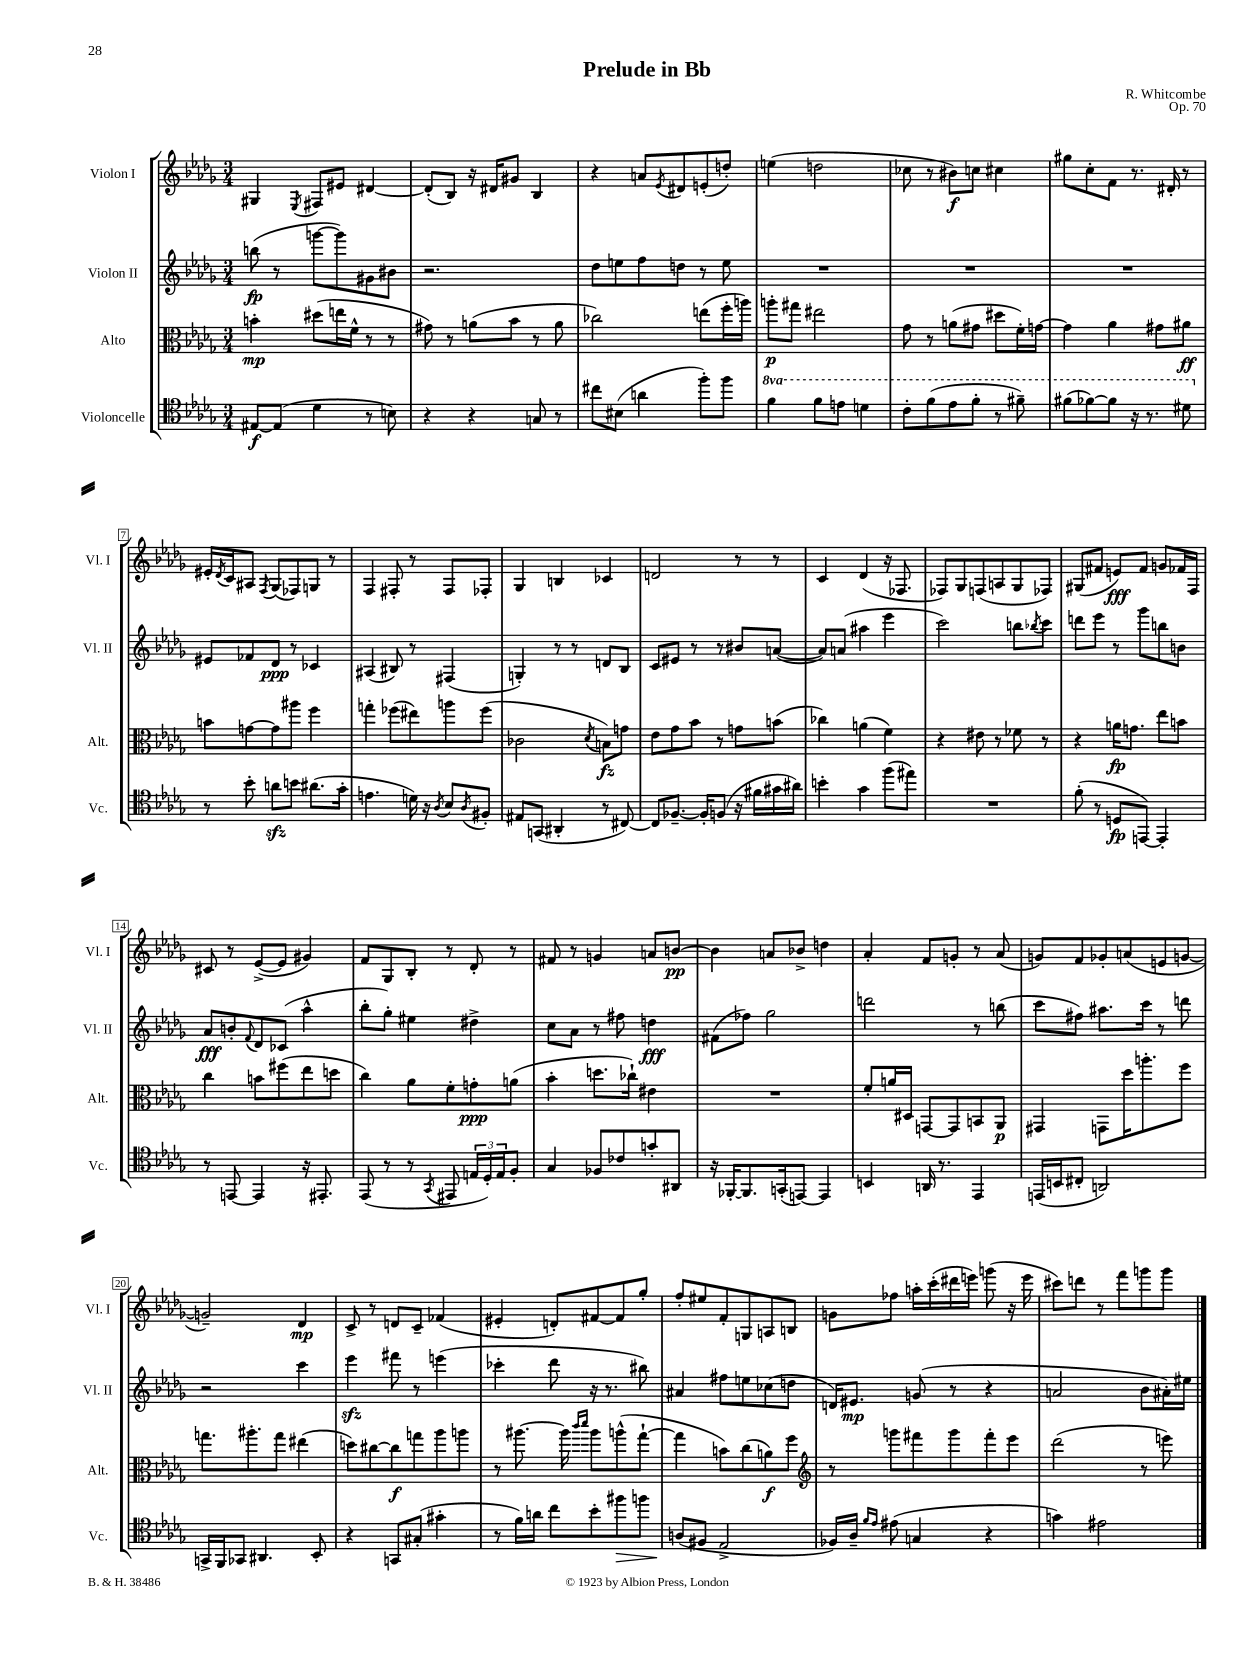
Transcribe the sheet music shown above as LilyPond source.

\header { title = "Prelude in Bb" composer = "R. Whitcombe" opus = "Op. 70" }
<<
\new StaffGroup <<
\new Staff = "s0" \with { instrumentName = "Violon I" shortInstrumentName = "Vl. I" } {
    \clef treble \key des \major \numericTimeSignature \time 3/4
    gis4 \acciaccatura { ees8 } fis8 eis'8 dis'4~ |
    dis'8-.( bes8) r16 dis'16 gis'8 bes4 |
    r4 a'8 \acciaccatura { ees'8 } dis'8 e'8-.( d''8-.) |
    e''4( d''2 |
    ces''8 r8 bis'8\f) c''8 cis''4 |
    gis''8 c''8-. f'8 r8. dis'16-. r8 |
    eis'16-. \acciaccatura { des'8 } c'16 ais8 \acciaccatura { f8 } ges8( fes8) g8 r8 |
    f4 fis8-. r8 fis8 fes8-. |
    ges4 b4 ces'4 |
    d'2 r8 r8 |
    c'4 des'4( r16 fes8. |
    fes8) ges8 f8( a8 ges8 fes8) |
    gis8( fis'8 e'8\fff) fis'8 g'8 fes'16 f16 |
    cis'8 r8 ees'8~->( ees'8 gis'4) |
    f'8 ges8 bes8-. r8 des'8-. r8 |
    fis'8 r8 g'4 a'8 b'8~\pp |
    b'4 a'8 bes'8-> d''4 |
    aes'4-. f'8 g'8-. r8 aes'8( |
    g'8) f'8 ges'8-. a'8( e'8 g'8~ |
    g'2--) des'4\mp |
    c'8-> r8 d'8 c'8-- fes'4( |
    eis'4-. d'8-.) fis'8~ fis'8 ges''8-. |
    f''8-. eis''8 f'8-. g8 a8 b8 |
    g'8 fes''8 a''16-. c'''16-.( dis'''16 e'''16) g'''8( r16 e'''16 |
    cis'''8) d'''8 r8 f'''8 g'''8 g'''8 \bar "|." |
}
\new Staff = "s1" \with { instrumentName = "Violon II" shortInstrumentName = "Vl. II" } {
    \clef treble \key des \major \numericTimeSignature \time 3/4
    b''8\fp( r8 g'''8~ g'''8) gis'8 bis'8 |
    r2. |
    des''8 e''8 f''8 d''8 r8 e''8 |
    R2. |
    R2. |
    R2. |
    eis'8 fes'8 des'8\ppp r8 ces'4 |
    ais4( bis8) r8 fis4( |
    g4-.) r8 r8 d'8 bes8 |
    c'8 eis'8 r8 r8 bis'8 a'8~( |
    a'8) a'8( ais''4 ees'''4 |
    c'''2) b''8 \acciaccatura { bes''8 } c'''8 |
    d'''8 ees'''8 r8 ges'''8 b''8 b'8 |
    aes'8\fff b'8-. \appoggiatura { f'8 } des'8 ces'8( aes''4-^ |
    bes''8-. ges''8-.) eis''4 dis''4-> |
    c''8 aes'8 r8 fis''8 d''4\fff |
    fis'8( fes''8) ges''2 |
    d'''2 r8 b''8( |
    c'''8 fis''8) ais''8. c'''16 r8 d'''8 |
    r2 c'''4 |
    ees'''4\sfz fis'''8 r8 e'''4( |
    ces'''4-. des'''8 r16 r8. bis''8) |
    ais'4 fis''8 e''8 ces''8( d''8 |
    d'16) eis'8.\mp g'8( r8 r4 |
    a'2 bes'8 ais'16-.) eis''16 \bar "|." |
}
\new Staff = "s2" \with { instrumentName = "Alto" shortInstrumentName = "Alt." } {
    \clef alto \key des \major \numericTimeSignature \time 3/4
    b'4-.\mp dis''8( e''16 f'16-^ r8 r8 |
    gis'8) r8 a'8( bes'8 r8 a'8 |
    ces''2) e''8( f''16-. a''16) |
    a''8-.\p gis''8 eis''2 |
    ges'8 r8 a'8( gis'8 dis''8 f'16-.) g'16~ |
    g'4 aes'4 gis'8 ais'8\ff |
    b'8 g'8~ g'8 ais''8 f''4 |
    g''4-. fes''8( eis''8) a''8 fes''8( |
    ces'2 \acciaccatura { des'8 } b8\fz) g'8 |
    ees'8 ges'8 bes'8 r8 g'8 b'8( |
    ces''4) a'4( f'4) |
    r4 eis'8 r8 fes'8 r8 |
    r4 a'16\fp g'8. ees''8 b'8 |
    c''4 b'8 fis''8( ees''8 d''8 |
    c''4) aes'8 f'8-. g'8-.\ppp a'8( |
    bes'4-. d''8. ces''16-!) eis'4 |
    R2. |
    f'8-. a'16 dis16 g,8~ g,8 b,8 aes,8\p |
    gis,4 g,8 des''16 a''8.-. f''8 |
    g''8. ais''8.-. g''8 eis''4( |
    d''8) cis''8~ cis''8\f g''8 aes''8 a''8 |
    r8 ais''8.~ ais''16 \grace { c'''16 des'''16 } ais''8 a''8-^( ges''8~-! |
    ges''4 b'8) c''8( a'8\f) f''8 |
    \clef treble r8 g'''8 fis'''8 g'''8 fis'''8-. ees'''8 |
    des'''2( r8 e'''8) \bar "|." |
}
\new Staff = "s3" \with { instrumentName = "Violoncelle" shortInstrumentName = "Vc." } {
    \clef tenor \key des \major \numericTimeSignature \time 3/4 \set Staff.ottavationMarkups = #ottavation-simple-ordinals
    eis8~\f eis8( des'4 r8 b8) |
    r4 r4 g8 r8 |
    cis''8 bis8( a'4 f''8-.) f''8 |
    \ottava #1 f''4 f''8 e''8 d''4 |
    c''8-. f''8( ees''8 f''8-. r8 fis''8--) |
    fis''8( fes''8~) fes''8 r16 r8. dis''8 \ottava #0 |
    r8 bes'8-. a'8\sfz b'8 ais'8.( ges'16-. |
    e'4. d'16) r16 \acciaccatura { aes8 } bes8 \acciaccatura { aes8 } fis8-. |
    eis8 g,8( ais,4-. r8 cis8~) |
    cis8 fes8.~-- fes16-. f8( r16 fis'16 gis'16 ais'16) |
    b'4-. ges'4 f''8( eis''8) |
    R2. |
    f'8-.( r8 d8\fp e,8~) e,4-. |
    r8 e,8~ e,4 r16 eis,8.-. |
    ees,8( r8 r8 \acciaccatura { ges,8 } eis,8 \tuplet 3/2 { e16 des16-.) e16 } f8-. |
    ges4 fes8 ces'8 g'8-. ais,8 |
    r16 fes,16~-. fes,8. g,16-.( e,8~) e,4 |
    b,4 a,16 r8. ees,4 |
    e,16( b,16 cis8-. a,2) |
    g,16-> f,16 ges,8 ais,4. bes,8-. |
    r4 g,8 gis8-.( gis'4-. |
    r8 f'16) a'16 c''8 bes'8-. fis''8\> f''8 |
    a8\!( fis8 ees2-> |
    fes16) aes16-- \grace { f'16 ees'16 } eis'8( g4 r4 |
    g'4) eis'2 \bar "|." |
}
>>
>>
\layout { \context { \Score \override BarNumber.stencil = #(make-stencil-boxer 0.1 0.3 ly:text-interface::print) } }
